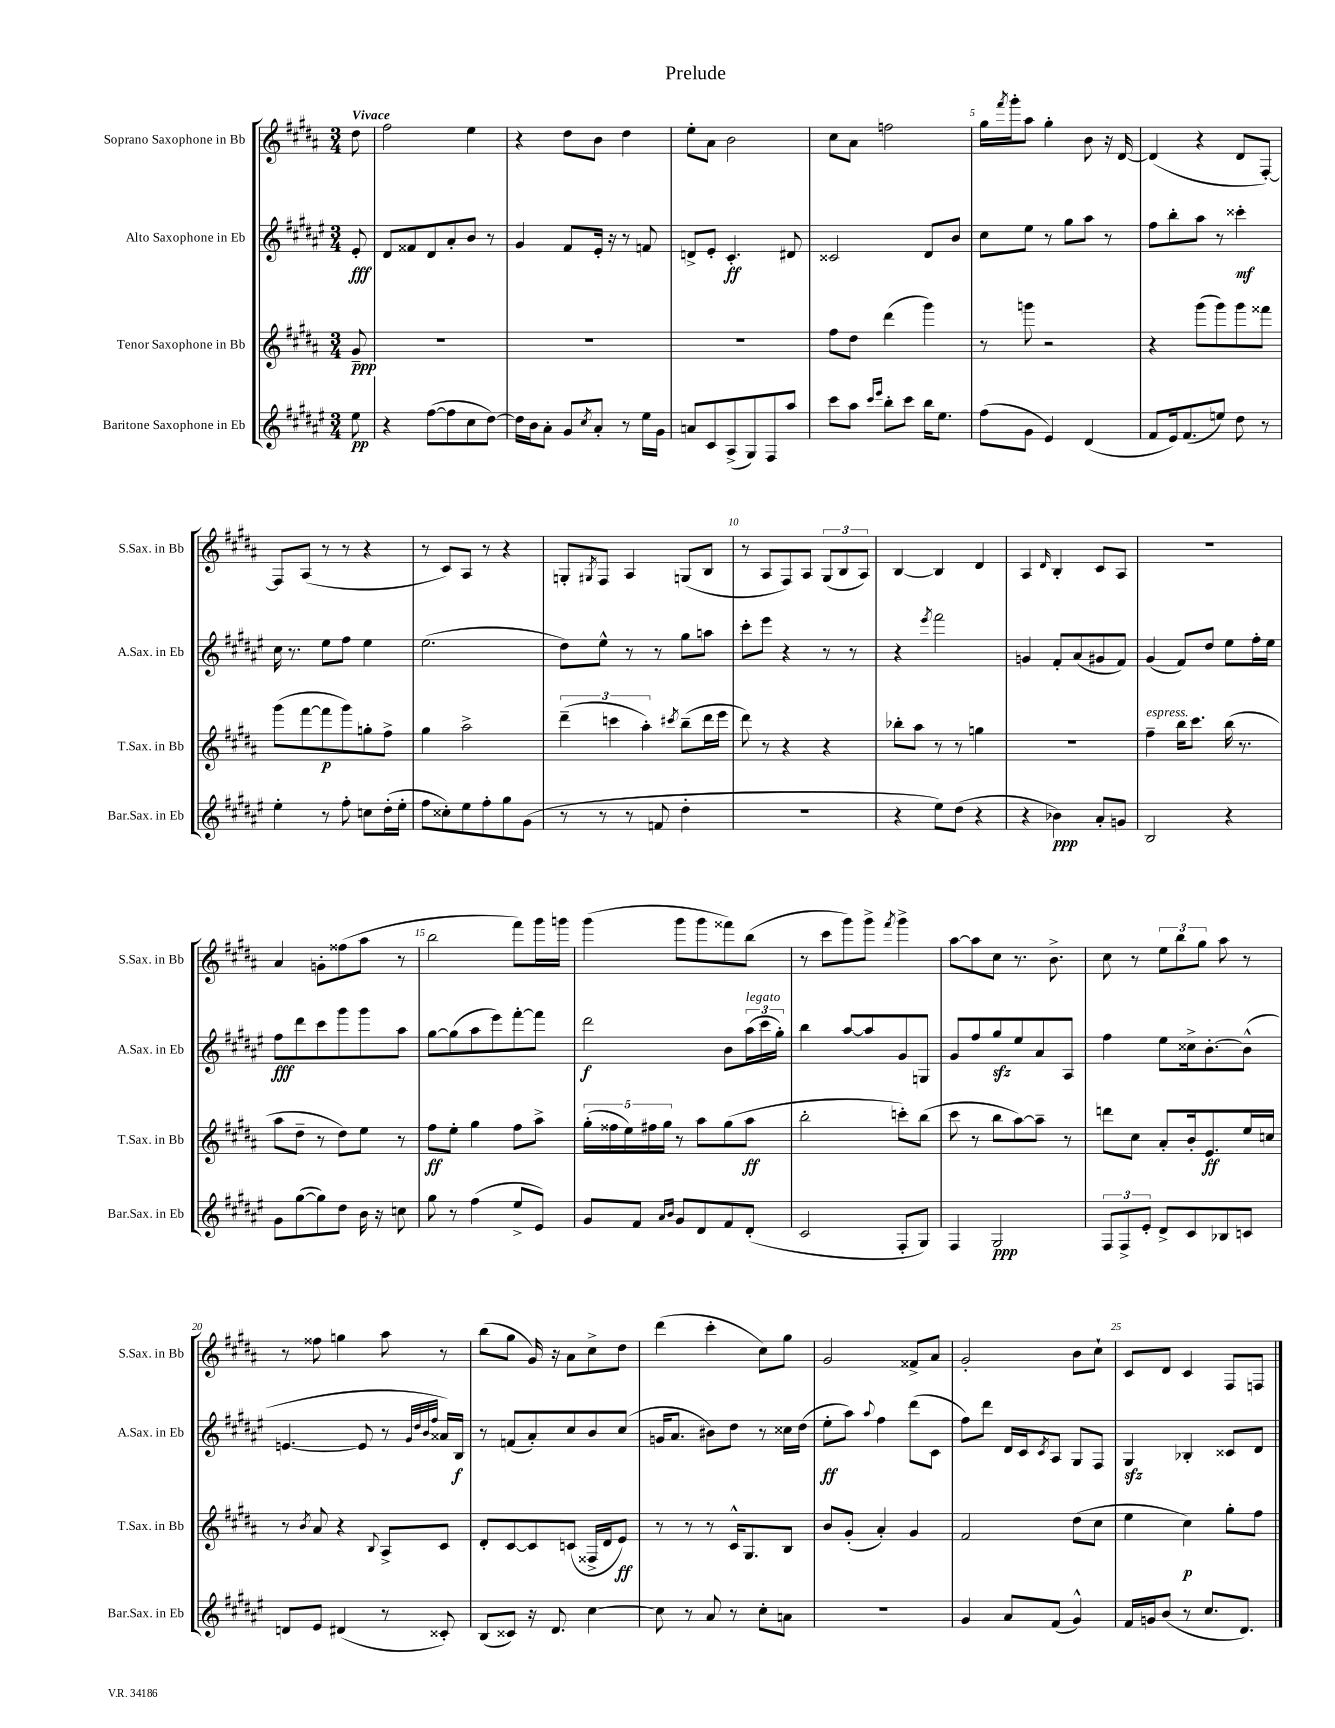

**kern	**kern	**kern	**kern
*staff4	*staff3	*staff2	*staff1
*clefG2	*clefG2	*clefG2	*clefG2
*k[f#c#g#d#a#e#]	*k[f#c#g#d#a#]	*k[f#c#g#d#a#e#]	*k[f#c#g#d#a#]
*M3/4	*M3/4	*M3/4	*M3/4
8ee#\	8g#~/	8e#'/	8dd#\
=	=	=	=
4r	2.r	8d#/L	2ff#\
.	.	8f##/	.
([8ff#\L	.	8d#/	.
8ff#\]	.	8a#'/	.
8cc#\	.	8b/J	4ee\
[8dd#\J)	.	8r	.
=	=	=	=
16dd#\]LL	2.r	4g#/	4r
16b\J	.	.	.
8a#'\J	.	.	.
8g#/L	.	8f#/L	8dd#\L
8qcc#/	.	.	.
8a#'/J	.	16e#'/Jk	8b\J
.	.	16r	.
8r	.	8r	4dd#\
16ee#\LL	.	8f/	.
16g#\JJ	.	.	.
=	=	=	=
8a/L	2.r	8d^/L	8ee'\L
8c#/	.	8e#'/J	8a#\J
(8A#^/	.	4.c#'/	2b\
8G#/)	.	.	.
8F#/	.	.	.
8aa#/J	.	8d#/	.
=	=	=	=
8ccc#\L	8ff#\L	2c##/	8cc#\L
8aa#\J	8dd#\J	.	8a#\J
16qqccc#/LL	.	.	.
16qqeee#/JJ	.	.	.
8bb'\L	(4ddd#\	.	2ff\
8ccc#\J	.	.	.
16bb\LK	4ggg#\)	8d#/L	.
8.ee#\J	.	.	.
.	.	8b/J	.
=	=	=	=
(8ff#\L	8r	8cc#\L	16gg#\LL
.	.	.	8qfff#/
.	.	.	16ggg#'\J
8g#\J	8ggg\	8ee#\J	8aa#\J
4e#/)	2r	8r	4gg#'\
.	.	8gg#\L	.
(4d#/	.	8aa#\J	8b\
.	.	8r	16r
.	.	.	[16d#/
=	=	=	=
8f#/L	4r	8ff#\L	(4d#/]
16e#/k)	.	8bb'\	.
(8.f#/	.	.	.
.	(8ggg#\L	8aa#\J	4r
8ee/J)	8ggg#\)	8r	.
8dd#\	8ggg#\	4ccc##'\	8d#/L
8r	8fff##\J	.	[8F#'/J)
=	=	=	=
4ee#'\	(8ggg#\L	16cc#\	8F#/]L
.	.	8.r	.
.	[8fff#\	.	(8A#/J
8r	8fff#\]	8ee#\L	8r
8ff#'\	8ggg#\)	8ff#\J	8r
8cc\L	8gg'\	4ee#\	4r
(16dd#'\L	8ff#^\J	.	.
16ee#'\JJ	.	.	.
=	=	=	=
8ff#\L	4gg#\	(2.ee#\	8r
8cc##'\)	.	.	8c#/L)
8ee#\	2aa#^\	.	8A#/J
8ff#'\	.	.	8r
8gg#\	.	.	4r
(8g#\J	.	.	.
=	=	=	=
8r	(6ddd#~\	8dd#\L)	8G'/L
.	.	.	8qG#/
8r	.	8ee#^^\J	8F#/J
.	6ccc\	.	.
8r	.	8r	4A#/
.	6aa#'\)	.	.
8f/	.	8r	.
.	8qccc#/	.	.
4dd#'\	(8bb~\L	8gg#\L	(8G/L
.	16ddd#\L	8aa\J	8B/J
.	16eee\JJ	.	.
=	=	=	=
2.r	8ddd#\)	8ccc#'\L	8r
.	8r	8eee#\J	8A#/L
.	4r	4r	8F#/)
.	.	.	8A#/J
.	4r	8r	(12G#/L
.	.	.	12B/
.	.	8r	.
.	.	.	12A#/J)
=	=	=	=
4r	8bb-'\L	4r	[4B/
.	8aa#\J	.	.
.	.	8qeee#/	.
8ee#\L)	8r	2fff#\	4B/]
(8dd#\J	8r	.	.
4r	4gg\	.	4d#/
=	=	=	=
4r	2.r	4g/	4A#/
.	.	.	16qqd#/
4b-\)	.	8f#'/L	4B'/
.	.	(8a#/	.
8a#'/L	.	8g#/	8c#/L
8g/J	.	8f#/J)	8A#/J
=	=	=	=
2B/	4ff#~\	(4g#/	2.r
.	16bb\LK	8f#/L)	.
.	8.ccc#\J	.	.
.	.	8dd#/J	.
4r	(16bb\	8ee#\L	.
.	8.r	.	.
.	.	16ff#'\L	.
.	.	16ee#\JJ	.
=	=	=	=
8g#\L	8aa#\L	8ff#\L	4a#/
([8gg#\	8dd#~\J	8ddd#\	.
8gg#\])	8r	8ccc#\	8g'\L
8dd#\J	8dd#\L)	8ggg#\	(8ff##\
16b\	8ee\J	8ggg#\	8aa#\J
16r	.	.	.
8cc\	8r	8aa#\J	8r
=	=	=	=
8gg#\	8ff#\L	[8gg#\L	2bb\
8r	8ee'\J	(8gg#\]	.
(4ff#\	4gg#\	8aa#\	.
.	.	8eee#\)	.
8ee#^/L	8ff#\L	[8fff#'\	8fff#\L)
8e#/J)	8aa#^\J	8fff#\]J	16ggg#\L
.	.	.	16ggg\JJ
=	=	=	=
8g#/L	(20gg#'\LL	2ddd#\	(4ggg#\
.	20ff##\	.	.
.	20ee\)	.	.
8f#/J	.	.	.
.	20ff#\	.	.
.	20gg#\JJ	.	.
16qqa#/LL	.	.	.
16qqb/JJ	.	.	.
8g#/L	8r	.	8ggg#\L
8d#/	8aa#\L	.	8ggg#\
8f#/	(8gg#\	8b\L	8fff##\)
(8d#'/J	8aa#\J	(24aa#\L	(8bb\J
.	.	24ccc#\	.
.	.	24gg#'\JJ)	.
=	=	=	=
2c#/	2bb'\	4bb\	8r
.	.	.	8ccc#\L
.	.	[8aa#/L	8ggg#\)
.	.	8aa#/]	8ggg#^\J
.	.	.	8qfff#/
8F#'/L	8ccc'\L)	8g#/	4ggg#^\
8G#/J)	(8bb\J	8G/J	.
=	=	=	=
4F#/	8ccc#\	8g#/L	[8aa#\L
.	8r	8ff#/	8aa#\]
2G#/	8bb\L	8gg#/	8cc#\J
.	[8aa#\)	8ee#/	8.r
.	8aa#~\]J	8a#/	.
.	.	.	8.b^\
.	8r	8A#/J	.
=	=	=	=
12F#/L	8ddd\L	4ff#\	8cc#\
12F#^/	.	.	.
.	8cc#\J	.	8r
12e#'/J	.	.	.
8d#^/L	8a#'/L	8ee#\L	12ee\L
.	.	.	12bb\
8c#/	16b'/k	16cc##^\k	.
.	.	.	12gg#\J
.	8.e/	[8.b'\	.
8B-/	.	.	8aa#\
8c/J	16ee/L	(8b^^\]J	8r
.	16cc/JJ	.	.
=	=	=	=
8d/L	8r	[4.e/	8r
.	8qb/	.	.
8e#/J	8a#/	.	8ff##\
(4d#/	4r	.	4gg\
.	.	8e/]	.
.	8qqB/	.	.
8r	8A#^/L	8r	8aa#\
.	.	32qqg#/LLL	.
.	.	32qqdd#/	.
.	.	32qqb/	.
.	.	32qqff#/JJJ	.
8c##'/)	8c#/J	16a##/LL)	8r
.	.	16B/JJ	.
=	=	=	=
(8B/L	8d#'/L	8r	(8bb\L
8c##/J)	[8c#/	(8f/L	8gg#\J
16r	8c#/]	8a#'/)	16g#/)
8.d#/	.	.	16r
.	(8c/J	8cc#/	8a#\L
[4cc#\	16F##^/LL	8b/	8cc#^\
.	16d#/J	.	.
.	8e/J)	(8cc#/J	8dd#\J
=	=	=	=
8cc#\]	8r	16g/LK	(4ddd#\
.	.	8.a#/J	.
8r	8r	.	.
8a#/	8r	8b#\L)	4ccc#'\
8r	16c#^^/LK	8dd#\J	.
.	8.G#/	.	.
8cc#'\L	.	8r	8cc#\L)
8a\J	8B/J	16cc##\LL	8gg#\J
.	.	(16dd#\JJ	.
=	=	=	=
2.r	8b/L	8ee#'\L	2g#/
.	(8g#'/J	8aa#\J)	.
.	.	8qqaa#/	.
.	4a#'/)	4ff#\	.
.	4g#/	(8ddd#\L	8f##^/L
.	.	8c#\J	8a#/J
=	=	=	=
4g#/	2f#/	8ff#\L)	2g#'/
.	.	8ddd#\J	.
8a#/L	.	16d#/LL	.
.	.	16c#/J	.
.	.	8qc#/	.
(8f#/J	.	8A#/J	.
4g#^^/)	(8dd#\L	8G#/L	8b\L
.	8cc#\J	8F#/J	8cc#`\J
=	=	=	=
16f#/LL	4ee\	4G#/	8c#/L
16g/J	.	.	.
(8b/J	.	.	8d#/J
8r	4cc#\)	4B-'/	4c#/
8.cc#/L	.	.	.
.	8gg#'\L	8c##/L	8F#/L
8.d#/J)	.	.	.
.	8ff#\J	8d#/J	8F/J
==	==	==	==
*-	*-	*-	*-
